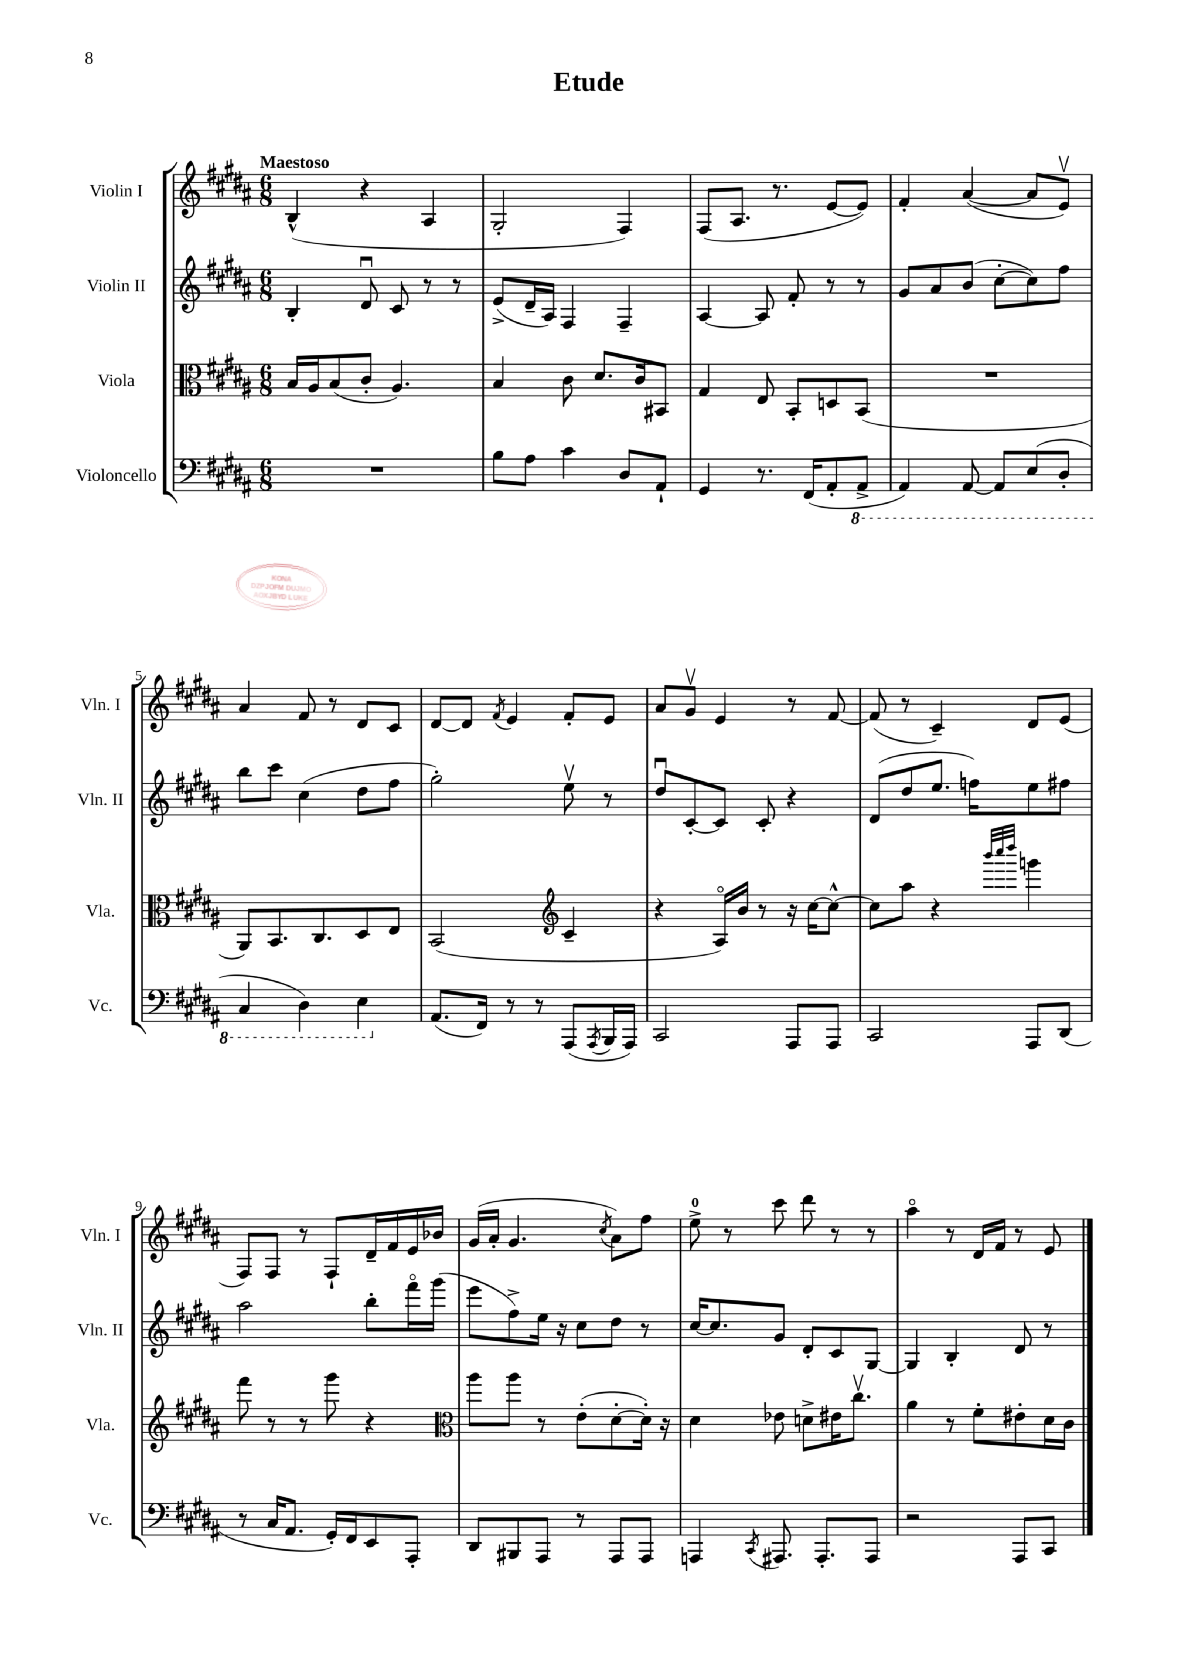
\header { title = "Etude" }
<<
\new StaffGroup <<
\new Staff = "s0" \with { instrumentName = "Violin I" shortInstrumentName = "Vln. I" } {
    \clef treble \key b \major \numericTimeSignature \time 6/8 \tempo "Maestoso"
    b4-^( r4 ais4 |
    gis2-. fis4) |
    fis8( ais8. r8. e'8~ e'8) |
    fis'4-. ais'4~( ais'8 e'8\upbow) |
    ais'4 fis'8 r8 dis'8 cis'8 |
    dis'8~ dis'8 \acciaccatura { fis'8 } e'4 fis'8-. e'8 |
    ais'8 gis'8\upbow e'4 r8 fis'8~ |
    fis'8( r8 cis'4--) dis'8 e'8( |
    fis8) fis8 r8 fis8-! dis'16-- fis'16 e'16 bes'16 |
    gis'16( ais'16-. gis'4. \acciaccatura { cis''8 } ais'8) fis''8 |
    e''8-0-> r8 cis'''8 dis'''8 r8 r8 |
    ais''4\flageolet r8 dis'16 fis'16 r8 e'8 \bar "|." |
}
\new Staff = "s1" \with { instrumentName = "Violin II" shortInstrumentName = "Vln. II" } {
    \clef treble \key b \major \numericTimeSignature \time 6/8
    b4-. dis'8\downbow cis'8 r8 r8 |
    e'8->( dis'16-- ais16) fis4 fis4-- |
    ais4~ ais8 fis'8-. r8 r8 |
    gis'8 ais'8 b'8( cis''8~-. cis''8) fis''8 |
    b''8 cis'''8 cis''4( dis''8 fis''8 |
    gis''2-.) e''8\upbow r8 |
    dis''8\downbow cis'8~-. cis'8 cis'8-. r4 |
    dis'8( dis''8 e''8. f''16) e''8 fis''8 |
    ais''2 b''8-. fis'''16\flageolet gis'''16( |
    e'''8 fis''8->) e''16 r16 cis''8 dis''8 r8 |
    cis''16~ cis''8. gis'8 dis'8-. cis'8 gis8~ |
    gis4 b4-. dis'8 r8 \bar "|." |
}
\new Staff = "s2" \with { instrumentName = "Viola" shortInstrumentName = "Vla." } {
    \clef alto \key b \major \numericTimeSignature \time 6/8
    b16 ais16 b8( cis'8-. ais4.) |
    b4 cis'8 dis'8. cis'16 bis,8 |
    gis4 e8 b,8-. d8 b,8( |
    R2. |
    ais,8) b,8. cis8. dis8 e8 |
    b,2( \clef treble cis'4-- |
    r4 ais16\flageolet) b'16 r8 r16 cis''16~ cis''8~-^ |
    cis''8 ais''8 r4 \grace { b'''32 cis''''32 dis''''32 } g'''4 |
    fis'''8 r8 r8 gis'''8 r4 |
    \clef alto ais''8 ais''8 r8 e'8-.( dis'8~-. dis'16-.) r16 |
    dis'4 ees'8 d'8-> eis'16 cis''8.\upbow |
    ais'4 r8 fis'8-. eis'8-. dis'16 cis'16 \bar "|." |
}
\new Staff = "s3" \with { instrumentName = "Violoncello" shortInstrumentName = "Vc." } {
    \clef bass \key b \major \numericTimeSignature \time 6/8
    R2. |
    b8 ais8 cis'4 dis8 ais,8-! |
    gis,4 r8. fis,16( ais,8-. \ottava #-1 ais,,8-> |
    ais,,4) ais,,8~ ais,,8 e,8( dis,8-. |
    cis,4 dis,4) e,4 \ottava #0 |
    ais,8.( fis,16) r8 r8 ais,,8( \acciaccatura { ais,,8 } b,,16 ais,,16) |
    cis,2 ais,,8 ais,,8 |
    cis,2 ais,,8 dis,8( |
    r8 cis16 ais,8. gis,16-.) fis,16 e,8 ais,,8-. |
    dis,8 bis,,8 ais,,8 r8 ais,,8 ais,,8 |
    a,,4 \acciaccatura { cis,8 } ais,,8. ais,,8.-. ais,,8 |
    r2 ais,,8 cis,8 \bar "|." |
}
>>
>>
